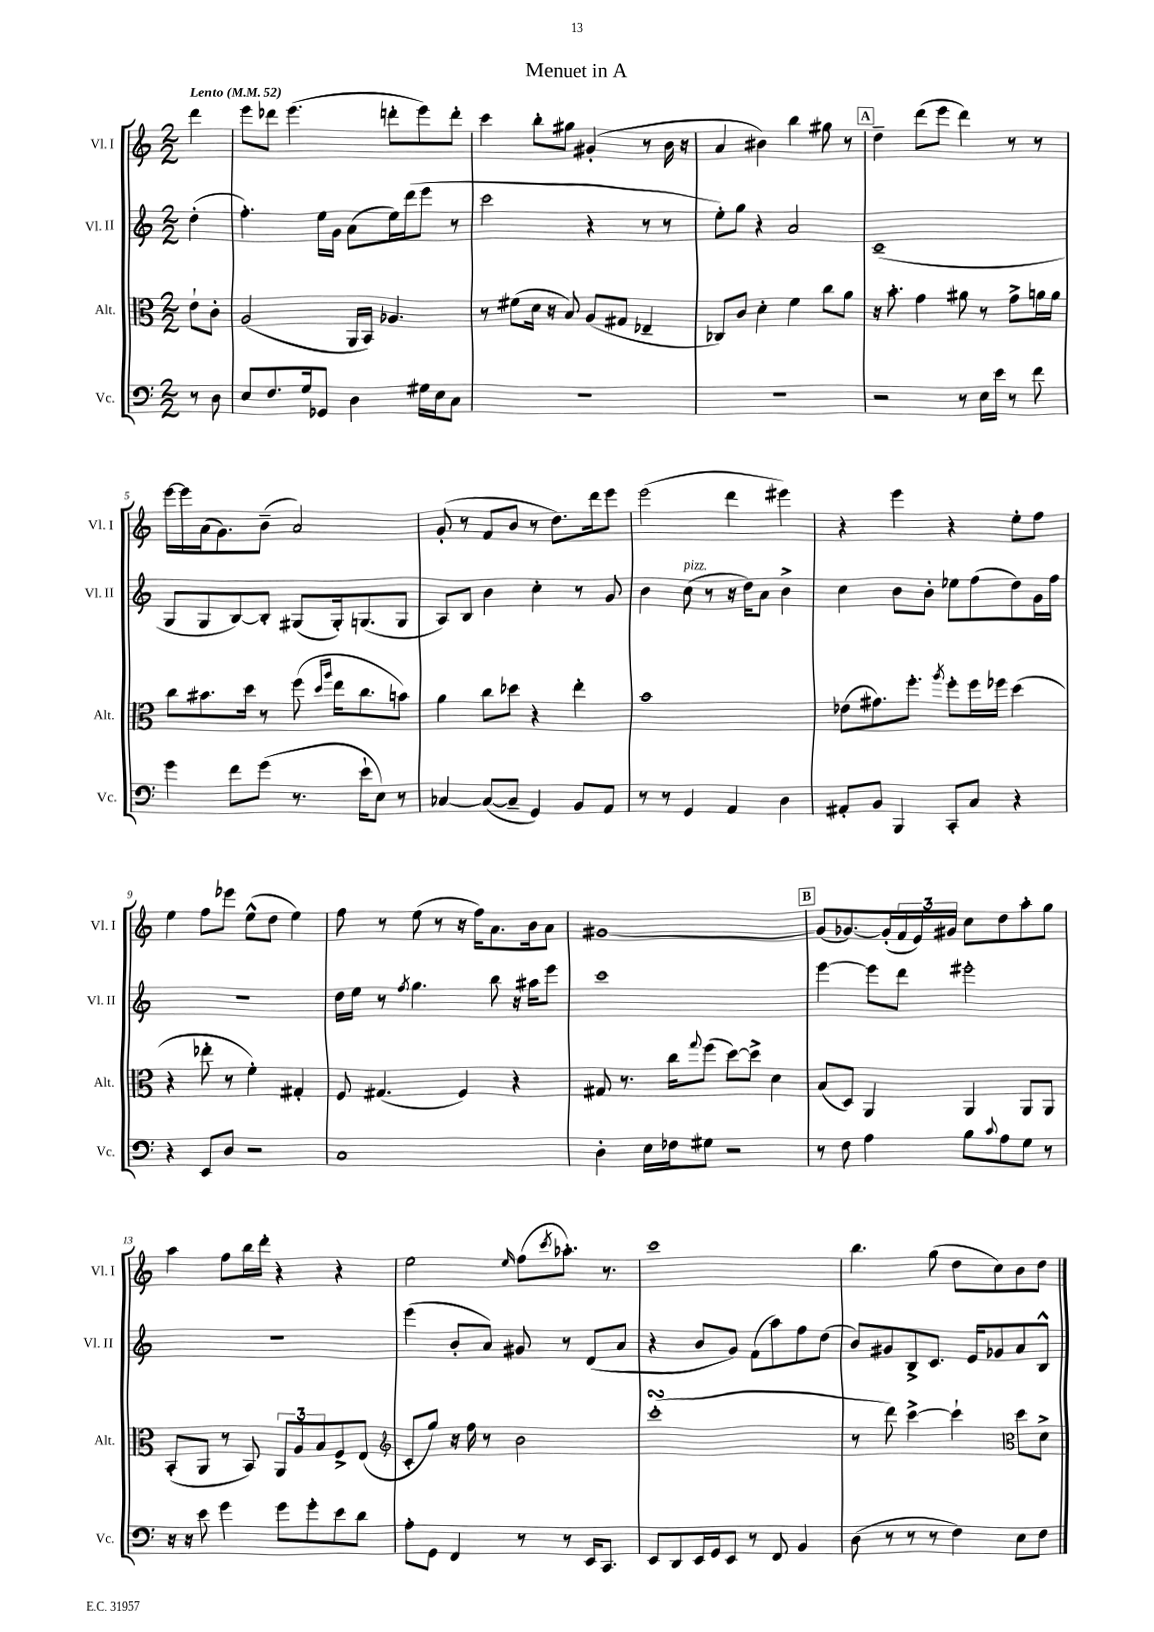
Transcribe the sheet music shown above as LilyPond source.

\header { title = "Menuet in A" }
<<
\new StaffGroup <<
\new Staff = "s0" \with { instrumentName = "Vl. I" shortInstrumentName = "Vl. I" } {
    \clef treble \key c \major \numericTimeSignature \time 2/2 \partial 4 \tempo "Lento" 4 = 52
    d'''4 |
    e'''8 des'''8 e'''4.( d'''8-. e'''8) d'''8-. |
    c'''4 b''8-. gis''8 gis'4-.( r8 b'16 r16 |
    a'4 bis'4) b''4 gis''8 r8 |
    \mark \markup { \box "A" } d''4-- d'''8( e'''8 d'''4) r8 r8 |
    e'''16~ e'''16 a'16( g'8.) b'8--( a'2) |
    g'8-.( r8 f'8 b'8 r8 d''8.) d'''16 e'''8 |
    e'''2( d'''4 eis'''4) |
    r4 e'''4 r4 e''8-. f''8 |
    e''4 f''8 ees'''8 e''8-^( d''8 e''4) |
    f''8 r8 e''8( r8 r16 f''16) a'8. b'16 a'8 |
    gis'1~ |
    \mark \markup { \box "B" } gis'8( ges'8.~) ges'16-.( \tuplet 3/2 { f'16 e'16) gis'16 } c''8 d''8 a''8-. g''8 |
    a''4 f''8 b''16 d'''16-. r4 r4 |
    e''2 \grace { e''16 } f''8( \acciaccatura { c'''8 } aes''8.-.) r8. |
    c'''1 |
    b''4. g''8( d''8 c''8) b'8 d''8 \bar "|." |
}
\new Staff = "s1" \with { instrumentName = "Vl. II" shortInstrumentName = "Vl. II" } {
    \clef treble \key c \major \numericTimeSignature \time 2/2 \partial 4
    d''4-.( |
    f''4.-.) e''16 g'16 a'8( e''16) d'''16( e'''8 r8 |
    c'''2 r4 r8 r8 |
    e''8-.) g''8 r4 a'2 |
    \mark \markup { \box "A" } c'1--( |
    g8 g8 b8~) b8-. gis8( gis16-.) g8.( g8 |
    a8) b8 b'4 c''4-. r8 g'8 |
    b'4 c''8^\markup { \italic "pizz." }( r8 r16 d''16) a'8 b'4-> |
    c''4 b'8 b'8-. ees''8 f''8( d''8) g'16 f''16 |
    r1 |
    d''16 e''16 r8 \acciaccatura { f''8 } g''4. b''8 r16 ais''16 e'''8 |
    c'''1 |
    \mark \markup { \box "B" } e'''4~ e'''8 d'''8 eis'''2-. |
    R1 |
    e'''4( b'8-. a'8) gis'8 r8 d'8( a'8 |
    r4 b'8 g'8) f'8( a''8) f''8 d''8( |
    b'8) gis'8 b8-> c'8. e'16 ges'8 a'8 b8-^ \bar "|." |
}
\new Staff = "s2" \with { instrumentName = "Alt." shortInstrumentName = "Alt." } {
    \clef alto \key c \major \numericTimeSignature \time 2/2 \partial 4
    e'8-! c'8-. |
    a2( a,16 b,16) aes4. |
    r8 fis'8( d'16 r16 b8) a8( gis8 ees4-- |
    ces8) c'8 d'4-. f'4 c''8 a'8 |
    \mark \markup { \box "A" } r16 b'8.-. g'4 ais'8 r8 g'8-> a'16 a'16 |
    c''8 bis'8. d''16 r8 f''8( \grace { d''16 a''16 } e''16 c''8. b'8) |
    a'4 c''8 des''8 r4 e''4-. |
    b'1 |
    ees'8( gis'8.) f''8.-. \acciaccatura { a''8 } f''8-. f''16 fes''16 d''4( |
    r4 ees''8-. r8 f'4-.) gis4-. |
    f8 gis4.( f4) r4 |
    gis8 r8. c''16 \appoggiatura { g''8 } f''8( d''8~) d''8-> d'4 |
    \mark \markup { \box "B" } b8( d8) a,4 a,4 a,8 a,8 |
    b,8-.( a,8 r8 b,8) \tuplet 3/2 { a,8 a8 b8 } f8-> e8( |
    \clef treble c'8-. g''8) r16 f''16 r8 b'2 |
    c'''1-.\turn( |
    r8 d'''8) c'''4~-> c'''4-! \clef alto d''8 d'8-> \bar "|." |
}
\new Staff = "s3" \with { instrumentName = "Vc." shortInstrumentName = "Vc." } {
    \clef bass \key c \major \numericTimeSignature \time 2/2 \partial 4
    r8 d8 |
    e8 f8. g16 ges,8 d4 gis16 e16 c8 |
    R1 |
    r1 |
    \mark \markup { \box "A" } r2 r8 e16 e'16 r8 f'8 |
    g'4 f'8 g'8( r8. e'16-! e8) r8 |
    ces4~ ces8~( ces8-- g,4) b,8 a,8 |
    r8 r8 g,4 a,4 d4 |
    ais,8-. b,8 b,,4 c,8-. c8 r4 |
    r4 e,8 d8 r2 |
    c1 |
    d4-. e16 fes16 gis8 r2 |
    \mark \markup { \box "B" } r8 f8 a4 b8 \appoggiatura { c'8 } a8 g8 r8 |
    r16 r16 e'8 g'4 g'8 g'8-. e'8 d'8 |
    a8-. g,8 f,4 r8 r8 e,16 c,8. |
    e,8 d,8 e,16 g,16 e,8 r8 f,8 b,4 |
    d8( r8 r8 r8 f4) e8 f8 \bar "|." |
}
>>
>>
